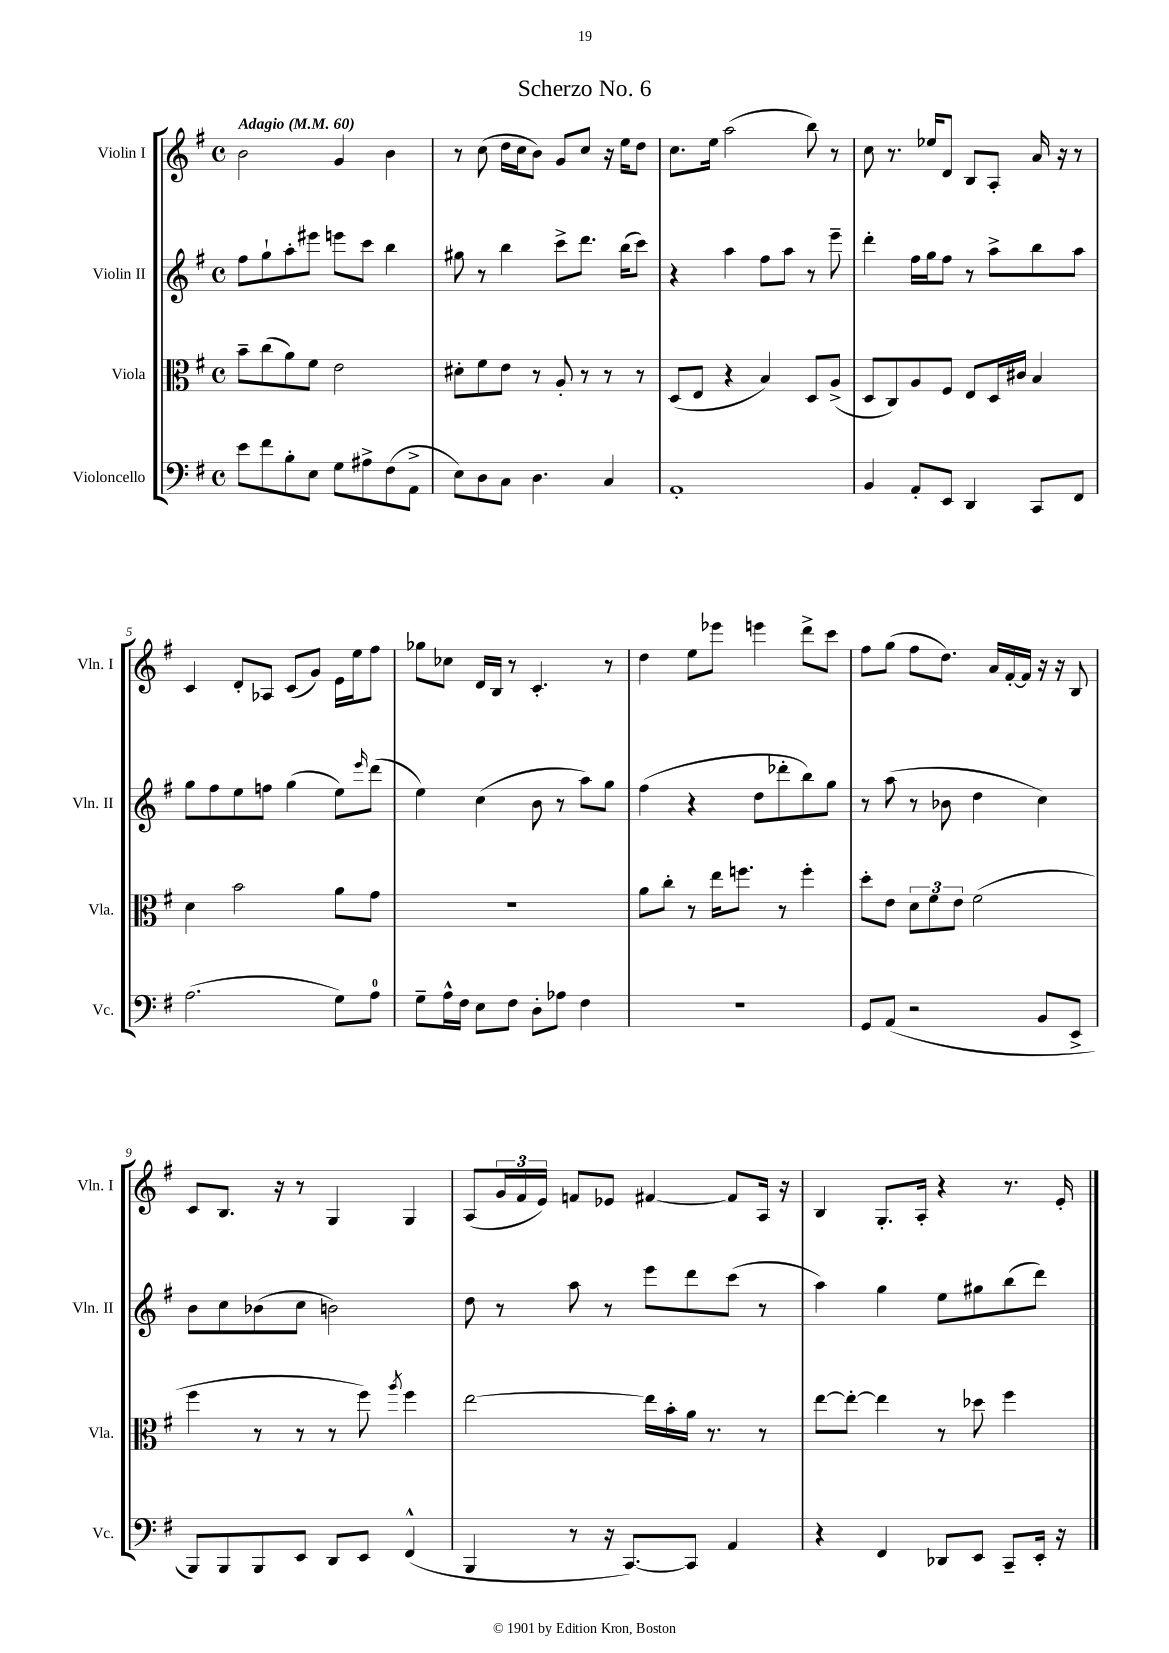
\header { title = "Scherzo No. 6" }
<<
\new StaffGroup <<
\new Staff = "s0" \with { instrumentName = "Violin I" shortInstrumentName = "Vln. I" } {
    \clef treble \key g \major \defaultTimeSignature \time 4/4 \tempo "Adagio" 4 = 60
    b'2 g'4 b'4 |
    r8 c''8( d''16 c''16 b'8) g'8 c''8 r16 e''16 d''8 |
    c''8. e''16 a''2( b''8) r8 |
    c''8 r8. ees''16 d'8 b8 a8-. a'16 r16 r8 |
    c'4 d'8-. aes8 c'8( g'8) e'16 e''16 fis''8 |
    ges''8 ces''8 d'16 b16 r8 c'4.-. r8 |
    d''4 e''8 ees'''8 e'''4 d'''8-> c'''8 |
    fis''8 g''8( fis''8 d''8.) a'16 fis'16~-. fis'16 r16 r16 b8 |
    c'8 b8. r16 r8 g4 g4 |
    a8( \tuplet 3/2 { g'16 fis'16 e'16) } f'8 ees'8 fis'4~ fis'8 a16 r16 |
    b4 g8.-. a16-. r4 r8. e'16-. \bar "|." |
}
\new Staff = "s1" \with { instrumentName = "Violin II" shortInstrumentName = "Vln. II" } {
    \clef treble \key g \major \defaultTimeSignature \time 4/4
    fis''8 g''8-! a''8-. eis'''8 e'''8 c'''8 b''4 |
    gis''8 r8 b''4 c'''8-> d'''8. b''16( c'''8) |
    r4 a''4 fis''8 a''8 r8 e'''8-- |
    d'''4-. fis''16 g''16 fis''8 r8 a''8-> b''8 a''8 |
    g''8 fis''8 e''8 f''8 g''4( e''8) \grace { e'''16 } d'''8( |
    e''4) c''4( b'8 r8 a''8) g''8 |
    fis''4( r4 d''8 des'''8-. b''8) g''8 |
    r8 a''8( r8 bes'8 d''4 c''4) |
    b'8 c''8 bes'8( c''8 b'2) |
    d''8 r8 a''8 r8 e'''8 d'''8 c'''8( r8 |
    a''4) g''4 e''8 gis''8 b''8( d'''8) \bar "|." |
}
\new Staff = "s2" \with { instrumentName = "Viola" shortInstrumentName = "Vla." } {
    \clef alto \key g \major \defaultTimeSignature \time 4/4
    b'8-- c''8( a'8) fis'8 e'2 |
    dis'8-. fis'8 e'8 r8 a8-. r8 r8 r8 |
    d8( e8 r4 b4) d8 a8->( |
    d8 c8) a8 fis8 e8 d16 cis'16 b4 |
    d'4 b'2 a'8 g'8 |
    R1 |
    a'8 c''8-. r8 e''16 f''8. r8 f''4-. |
    d''8-. e'8 \tuplet 3/2 { d'8 fis'8 e'8 } fis'2( |
    fis''4 r8 r8 r8 fis''8) \acciaccatura { a''8 } fis''4 |
    e''2~ e''16 b'16-. a'16 r8. r8 |
    e''8~ e''8~-. e''4 r8 des''8 fis''4 \bar "|." |
}
\new Staff = "s3" \with { instrumentName = "Violoncello" shortInstrumentName = "Vc." } {
    \clef bass \key g \major \defaultTimeSignature \time 4/4
    e'8 fis'8 b8-. e8 g8 ais8-> fis8( a,8-> |
    e8) d8 c8 d4. c4 |
    a,1-. |
    b,4 a,8-. e,8 d,4 c,8 fis,8 |
    a2.( g8) a8-0 |
    g8-- a16-^ fis16 e8 fis8 d8-. aes8 fis4 |
    r1 |
    g,8 a,8( r2 b,8 e,8-> |
    b,,8) b,,8 b,,8 e,8 d,8 e,8 fis,4-^( |
    b,,4 r8 r16 c,8.~) c,8 a,4 |
    r4 fis,4 des,8 e,8 c,8-- e,16-. r16 \bar "|." |
}
>>
>>
